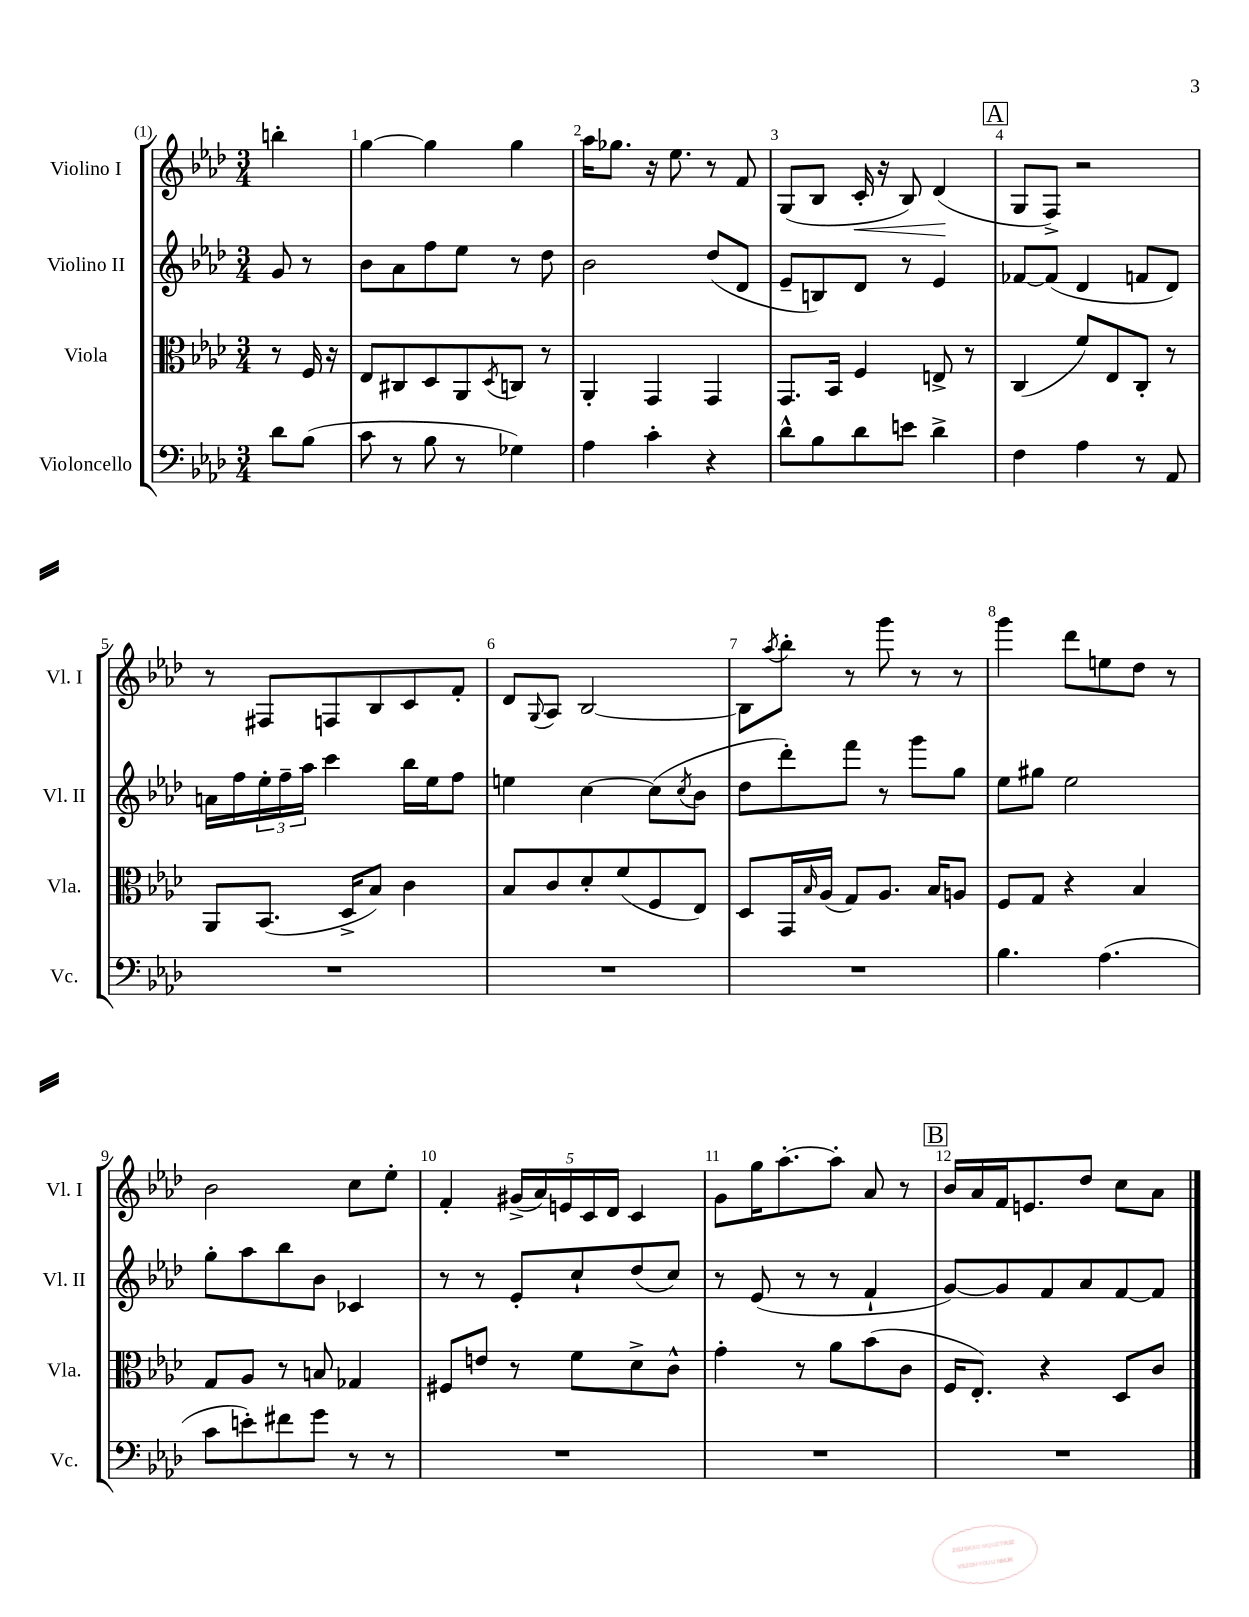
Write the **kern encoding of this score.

**kern	**kern	**kern	**kern
*staff4	*staff3	*staff2	*staff1
*clefF4	*clefC3	*clefG2	*clefG2
*k[b-e-a-d-]	*k[b-e-a-d-]	*k[b-e-a-d-]	*k[b-e-a-d-]
*M3/4	*M3/4	*M3/4	*M3/4
8d-	8r	8g	4bb'
(8B-	16F	8r	.
.	16r	.	.
=	=	=	=
8c	8E-	8b-	[4gg
8r	8C#	8a-	.
8B-	8D-	8ff	4gg]
8r	8AA-	8ee-	.
.	8qD-	.	.
4G-)	8C	8r	4gg
.	8r	8dd-	.
=	=	=	=
4A-	4AA-'	2b-	16aa-
.	.	.	8.gg-
4c'	4GG	.	16r
.	.	.	8.ee-
4r	4GG	(8dd-	8r
.	.	8d-	8f
=	=	=	=
8d-^^	8.GG	8e-~	(8G
8B-	.	8B)	8B-
.	16BB-	.	.
8d-	4F	8d-	16c'
.	.	.	16r
8e	.	8r	8B-)
4d-^	8E^	4e-	(4d-
.	8r	.	.
=	=	=	=
4F	(4C	[8f-	8G
.	.	(8f-]	8F^)
4A-	8f)	4d-	2r
.	8E-	.	.
8r	8C'	8f	.
8AA-	8r	8d-)	.
=	=	=	=
2.r	8AA-	16a	8r
.	.	16ff	.
.	(8.BB-	24ee-'	8F#
.	.	24ff~	.
.	.	24aa-	.
.	.	4ccc	8F
.	16D-^	.	.
.	8B-)	.	8B-
.	4c	16bb-	8c
.	.	16ee-	.
.	.	8ff	8f'
=	=	=	=
2.r	8B-	4ee	8d-
.	.	.	8qqG
.	8c	.	8A-
.	8d-'	[4cc	[2B-
.	(8f	.	.
.	8F	(8cc]	.
.	.	8qcc	.
.	8E-)	8b-	.
=	=	=	=
2.r	8D-	8dd-	8B-]
.	.	.	8qaa-
.	16GG	8ddd-')	8bb-'
.	16qqB-	.	.
.	(16A-	.	.
.	8G)	8fff	8r
.	8.A-	8r	8ggg
.	.	8ggg	8r
.	16B-	.	.
.	8A	8gg	8r
=	=	=	=
4.B-	8F	8ee-	4ggg
.	8G	8gg#	.
.	4r	2ee-	8ddd-
(4.A-	.	.	8ee
.	4B-	.	8dd-
.	.	.	8r
=	=	=	=
8c	8G	8gg'	2b-
8e')	8A-	8aa-	.
8f#	8r	8bb-	.
8g	8B	8b-	.
8r	4G-	4c-	8cc
8r	.	.	8ee-'
=	=	=	=
2.r	8F#	8r	4f'
.	8e	8r	.
.	8r	8e-'	(20g#^
.	.	.	20a-)
.	.	.	20e
.	8f	8cc`	.
.	.	.	20c
.	.	.	20d-
.	8d-^	(8dd-	4c
.	8c^^	8cc)	.
=	=	=	=
2.r	4g'	8r	8g
.	.	(8e-	16gg
.	.	.	[8.aa-'
.	8r	8r	.
.	8a-	8r	8aa-']
.	(8b-	4f`	8a-
.	8c	.	8r
=	=	=	=
2.r	16F	[8g)	16b-
.	8.E-')	.	16a-
.	.	8g]	16f
.	.	.	8.e
.	4r	8f	.
.	.	8a-	8dd-
.	8D-	[8f	8cc
.	8c	8f]	8a-
==	==	==	==
*-	*-	*-	*-
